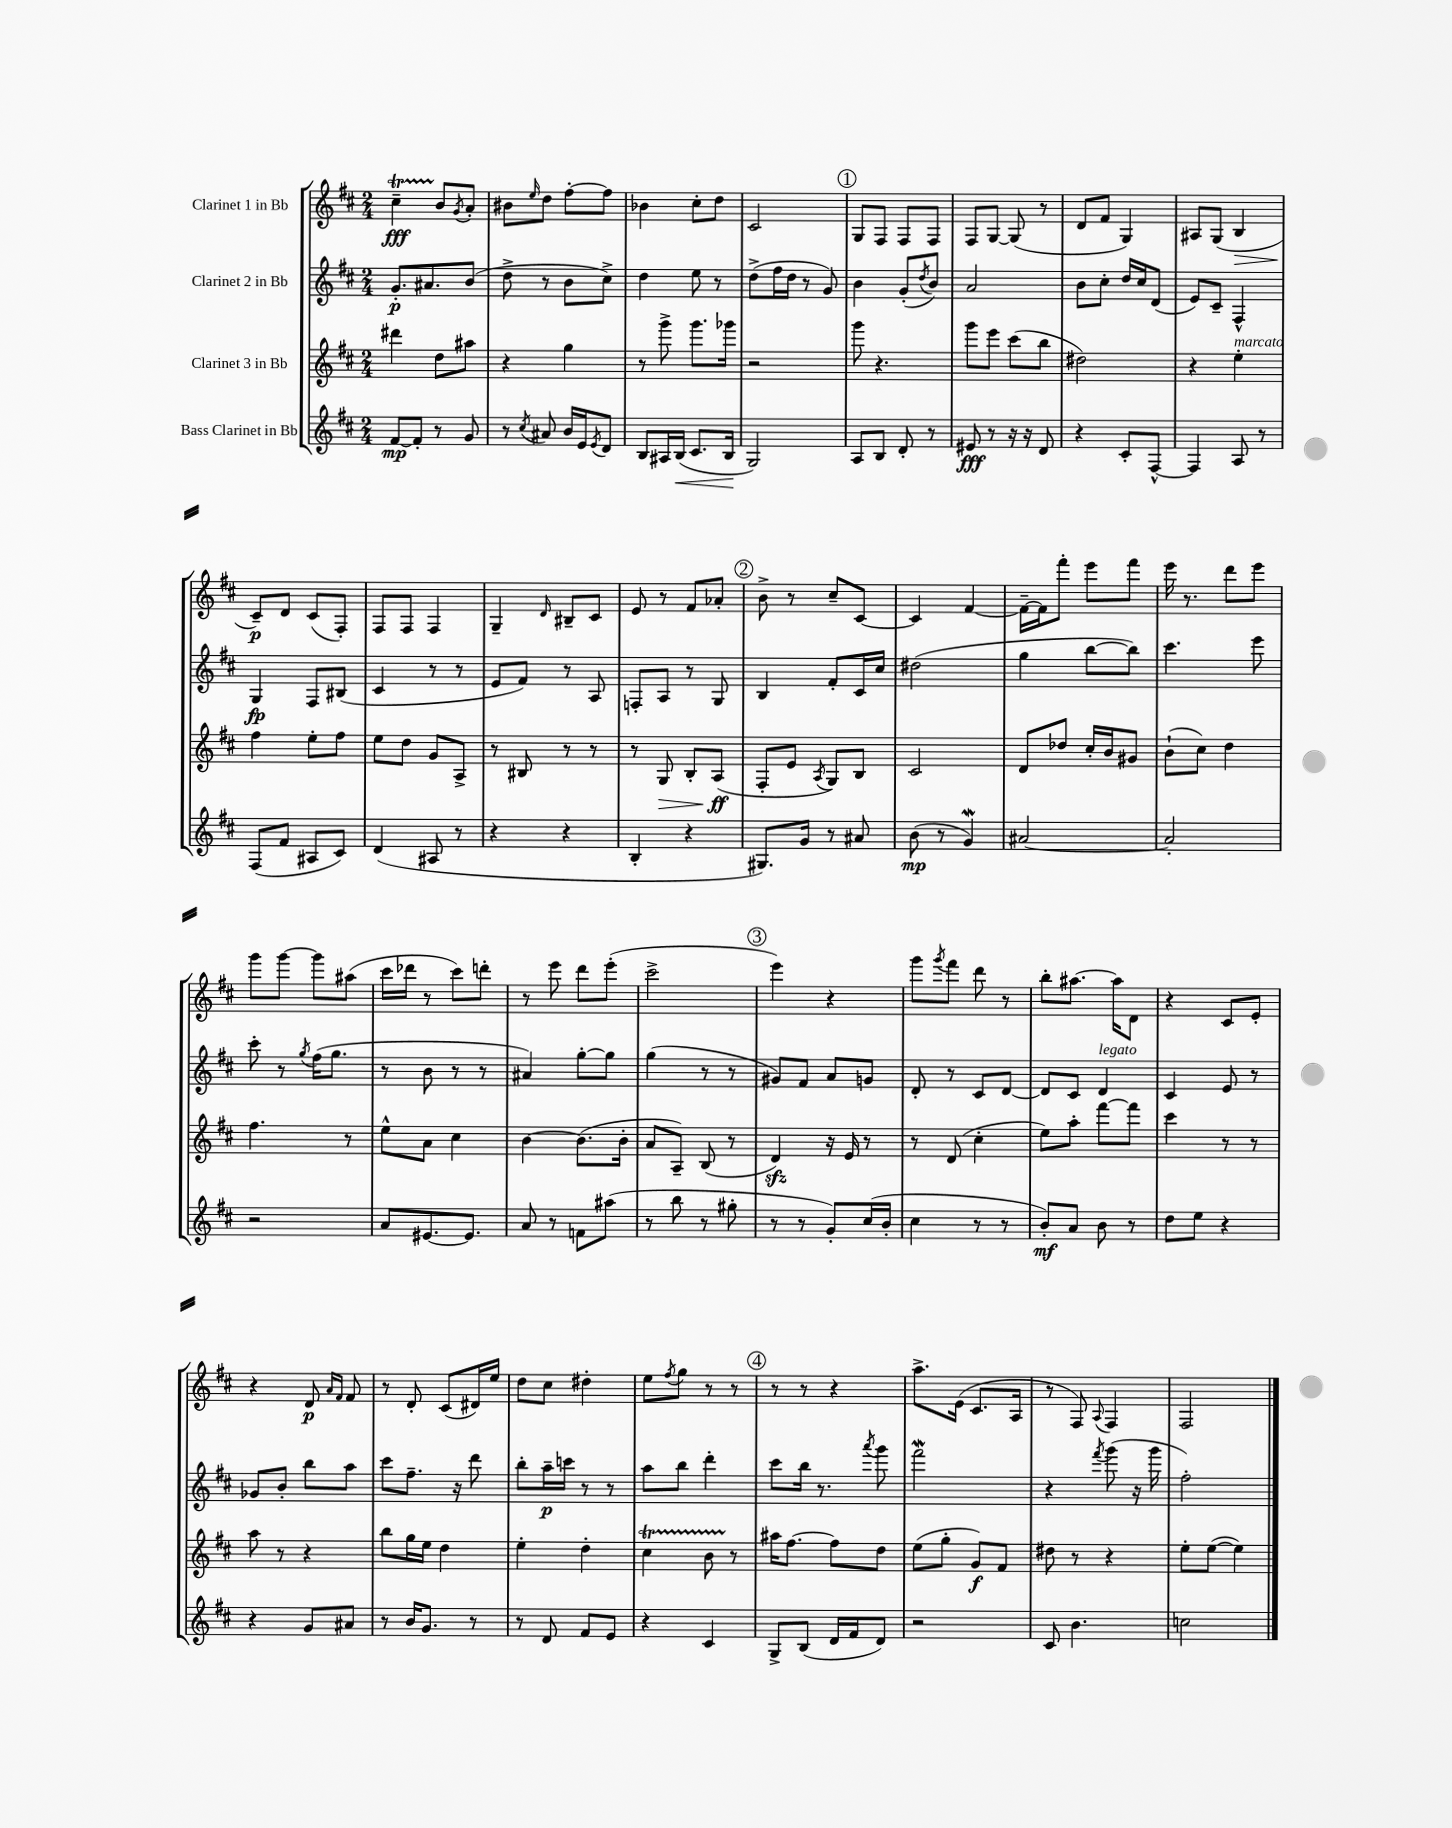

**kern	**kern	**kern	**kern
*staff4	*staff3	*staff2	*staff1
*clefG2	*clefG2	*clefG2	*clefG2
*k[f#c#]	*k[f#c#]	*k[f#c#]	*k[f#c#]
*M2/4	*M2/4	*M2/4	*M2/4
[8f#	4ddd#	8.g'	4cc#~
8f#']	.	.	.
.	.	8.a#	.
8r	8dd	.	8b
.	.	.	8qg
8g	8aa#	(8b	8a'
=	=	=	=
8r	4r	8dd^	8b#
8qcc#	.	.	16qqee
8a#	.	8r	8dd
16b	4gg	8b	[8ff#'
16e	.	.	.
8qe	.	.	.
8d	.	8cc#^)	8ff#]
=	=	=	=
8B	8r	4dd	4b-
16A#	8ggg^	.	.
(16B	.	.	.
8.c#	8.ggg	8ee	8cc#'
.	.	8r	8dd
16B	16ggg-	.	.
=	=	=	=
2G)	2r	(8dd^	2c#
.	.	16ff#	.
.	.	16dd	.
.	.	8r	.
.	.	8g)	.
=	=	=	=
8A	8ggg	4b	8G
8B	4.r	.	8F#
8d'	.	(8g'	8F#
.	.	8qdd	.
8r	.	8b)	8F#
=	=	=	=
8e#	8ggg	2a	8F#
8r	8eee	.	[8G
16r	(8ccc#	.	(8G]
16r	.	.	.
8d	8bb	.	8r
=	=	=	=
4r	2dd#)	8b	8d
.	.	8cc#'	8f#
8c#'	.	16dd	4G)
.	.	16cc#	.
[8F#^^	.	(8d	.
=	=	=	=
4F#]	4r	8e)	8A#
.	.	8c#~	(8G
8A	4ee'	4F#^^	4B
8r	.	.	.
=	=	=	=
(8F#	4ff#	4G	8c#~)
8f#	.	.	8d
8A#	8ee'	8F#	(8c#
8c#)	8ff#	(8B#	8F#')
=	=	=	=
(4d	8ee	4c#	8F#
.	8dd	.	8F#
8A#	8g	8r	4F#
8r	8A^	8r	.
=	=	=	=
4r	8r	8e	4G~
.	8B#	8f#)	.
.	.	.	16qqd
4r	8r	8r	8B#~
.	8r	8A	8c#
=	=	=	=
4B'	8r	8F'	8e
.	8G	8A	8r
4r	8B'	8r	8f#
.	(8A	8G	8a-'
=	=	=	=
8.G#)	8F#'	4B	8b^
.	8e	.	8r
16g	.	.	.
.	8qA	.	.
8r	8G)	8f#'	8cc#~
8a#	8B	16c#	[8c#
.	.	16cc#	.
=	=	=	=
(8b	2c#	(2dd#	4c#]
8r	.	.	.
4g)	.	.	[4f#
=	=	=	=
[2a#	8d	4gg	16f#~_
.	.	.	16f#]
.	8dd-	.	8fff#'
.	16cc#'	[8bb	8eee
.	16b	.	.
.	8g#	8bb])	8fff#
=	=	=	=
2a#']	(8b`	4.ccc#	16eee
.	.	.	8.r
.	8cc#)	.	.
.	4dd	.	8ddd
.	.	8eee	8eee
=	=	=	=
2r	4.ff#	8ccc#'	8ggg
.	.	8r	[8ggg
.	.	8qgg	.
.	.	(16ff#	8ggg]
.	.	8.gg	.
.	8r	.	(8aa#
=	=	=	=
8a	8ee^^	8r	16ccc#
.	.	.	16ddd-
[8.e#	8a	8b	8r
.	4cc#	8r	8ccc#)
8.e#]	.	.	.
.	.	8r	8ddd'
=	=	=	=
8a	[4b	4a#)	8r
8r	.	.	8eee
8f	(8.b]	[8gg'	8ddd
(8aa#	.	8gg]	(8eee'
.	16b'	.	.
=	=	=	=
8r	8a	(4gg	2ccc#^
8bb	8A~)	.	.
8r	(8B	8r	.
8gg#'	8r	8r	.
=	=	=	=
8r	4d)	8g#)	4eee)
8r	.	8f#	.
8g')	16r	8a	4r
.	16e	.	.
(16cc#	8r	8g	.
16b'	.	.	.
=	=	=	=
4cc#	8r	8d'	8ggg
.	.	.	8qggg
.	(8d	8r	8fff#
8r	4cc#'	8c#	8ddd
8r	.	[8d	8r
=	=	=	=
8b')	8ee)	8d]	8bb'
8a	8aa'	8c#	[8.aa#
8b	[8fff#	4d	.
.	.	.	16aa#]
8r	8fff#]	.	8d
=	=	=	=
8dd	4ccc#	4c#	4r
8ee	.	.	.
4r	8r	8e	8c#
.	8r	8r	8e'
=	=	=	=
4r	8aa	8g-	4r
.	8r	8b'	.
8g	4r	8bb	8d
.	.	.	16qqa
.	.	.	16qqf#
8a#	.	8aa	8f#
=	=	=	=
8r	8bb	8ccc#	8r
16b	16gg	8.ff#~	8d'
8.g	16ee	.	.
.	4dd	.	(8c#
.	.	16r	.
8r	.	8ddd	16d#)
.	.	.	16ee
=	=	=	=
8r	4ee'	8bb'	8dd
8d	.	16aa~	8cc#
.	.	16ccc	.
8f#	4dd'	8r	4dd#'
8e	.	8r	.
=	=	=	=
4r	4cc#	8aa	8ee
.	.	.	8qff#
.	.	8bb	8gg
4c#	8b	4ddd'	8r
.	8r	.	8r
=	=	=	=
8G^	16aa#	8ccc#	8r
.	[8.ff#	.	.
(8B	.	16bb	8r
.	.	8.r	.
16d	8ff#]	.	4r
16f#	.	.	.
.	.	8qaaa	.
8d)	8dd	8ggg	.
=	=	=	=
2r	(8ee	2fff#	8.aa^
.	8gg'	.	.
.	.	.	(16e
.	8g)	.	8.c#
.	8f#	.	.
.	.	.	16A
=	=	=	=
8c#	8dd#	4r	8r
4.b	8r	.	8F#)
.	.	8qfff#	8qqA
.	4r	(8ggg	4F#
.	.	16r	.
.	.	16ggg	.
=	=	=	=
2cc	8ee'	2ff#')	2F#
.	([8ee	.	.
.	4ee])	.	.
==	==	==	==
*-	*-	*-	*-
